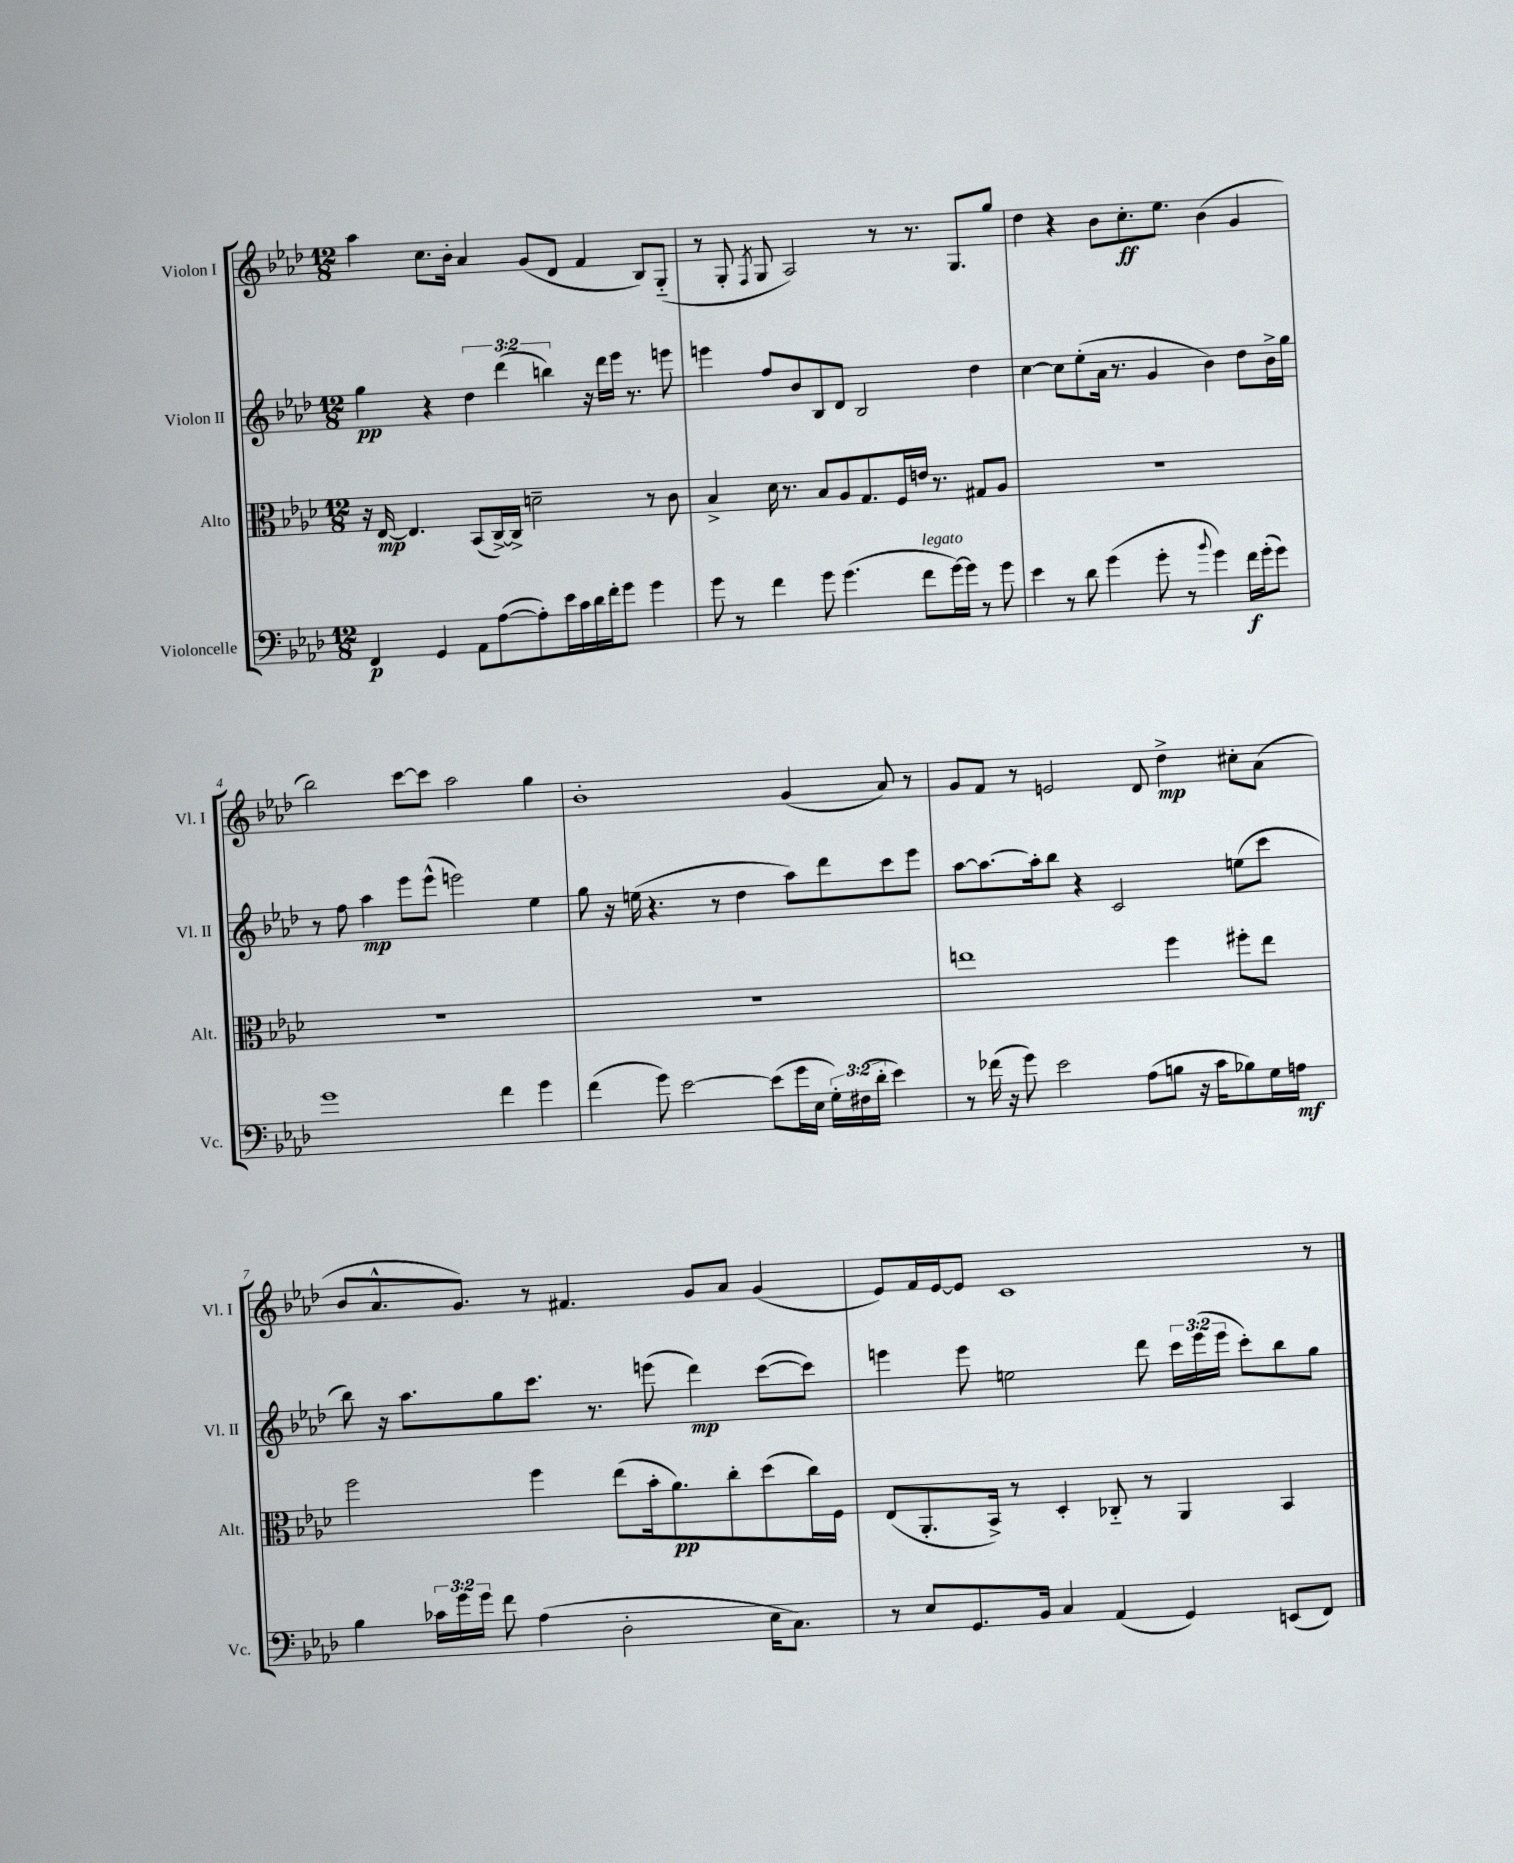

**kern	**dynam	**kern	**dynam	**kern	**dynam	**kern	**dynam
*part4	*part4	*part3	*part3	*part2	*part2	*part1	*part1
*staff4	*staff4	*staff3	*staff3	*staff2	*staff2	*staff1	*staff1
*I"Violoncelle	*	*I"Alto	*	*I"Violon II	*	*I"Violon I	*
*I'Vc.	*	*I'Alt.	*	*I'Vl. II	*	*I'Vl. I	*
*clefF4	*	*clefC3	*	*clefG2	*	*clefG2	*
*k[b-e-a-d-]	*	*k[b-e-a-d-]	*	*k[b-e-a-d-]	*	*k[b-e-a-d-]	*
*M12/8	*	*M12/8	*	*M12/8	*	*M12/8	*
=1	=1	=1	=1	=1	=1	=1	=1
4FF/	p	16r	.	4gg\	pp	4aa-\	.
.	.	[16E-/	mp	.	.	.	.
.	.	4.E-/]	.	.	.	.	.
4GG/	.	.	.	4r	.	8.cc\L	.
.	.	.	.	.	.	16b-'\Jk	.
8AA-\L	.	(8BB-/L	.	6dd-\	.	4a-/	.
([8A-\	.	[16C^/L)	.	.	.	.	.
.	.	.	.	(6ddd-\	.	.	.
.	.	16C^/JJ]	.	.	.	.	.
8A-'\])	.	2dn~\	.	.	.	(8g/L	.
.	.	.	.	6bbn\)	.	.	.
16e-\L	.	.	.	.	.	8d-/J	.
16c\	.	.	.	.	.	.	.
16d-\	.	.	.	16r	.	4f/	.
16f'\J	.	.	.	16ddd-\LL	.	.	.
8g\J	.	.	.	16eee-\JJ	.	.	.
.	.	.	.	8.r	.	.	.
4g\	.	8r	.	.	.	8B-/L)	.
.	.	8c\	.	8eeen\	.	(8G/J	.
=2	=2	=2	=2	=2	=2	=2	=2
8g\	.	4B-^/	.	4eeen\	.	8r	.
8r	.	.	.	.	.	8G'/	.
.	.	.	.	.	.	8qF/	.
4f\	.	16d-\	.	8ff/L	.	8G/	.
.	.	8.r	.	.	.	.	.
.	.	.	.	8b-/	.	2A-/)	.
8g\	.	8B-/L	.	8B-/	.	.	.
(4.g\	.	8A-/	.	8d-/J	.	.	.
.	.	8.G/	.	2B-/	.	.	.
.	.	.	.	.	.	8r	.
.	.	16F/L	.	.	.	.	.
!LO:TX:a:i:t=legato	!	!	!	!	!	!	!
8f\L	.	16en/JJ	.	.	.	8.r	.
.	.	8.r	.	.	.	.	.
[16g\L)	.	.	.	.	.	.	.
16g\JJ]	.	.	.	.	.	8.G/L	.
8r	.	8G#X/L	.	4dd-\	.	.	.
8g\	.	8A-/J	.	.	.	8gg/J	.
=3	=3	=3	=3	=3	=3	=3	=3
4e-\	.	1.r	.	[4cc\	.	4dd-\	.
8r	.	.	.	8cc\L]	.	4r	.
8d-\	.	.	.	(8ee-'\	.	.	.
(4g\	.	.	.	16a-\Jk	.	8b-\L	.
.	.	.	.	8.r	.	.	.
.	.	.	.	.	.	8.cc'\	ff
8g'\	.	.	.	4g/	.	.	.
.	.	.	.	.	.	8.ee-\J	.
8r	.	.	.	.	.	.	.
8qqb-/	.	.	.	.	.	.	.
4g\)	.	.	.	4b-\)	.	(4b-\	.
16f\LL	f	.	.	8dd-\L	.	4g/	.
(16g'\J	.	.	.	.	.	.	.
8g\J)	.	.	.	16b-^\L	.	.	.
.	.	.	.	16gg\JJ	.	.	.
!!LO:LB:g=z
=4	=4	=4	=4	=4	=4	=4	=4
1g	.	1.r	.	8r	.	2bb-\)	.
.	.	.	.	8ff\	.	.	.
.	.	.	.	4aa-\	mp	.	.
.	.	.	.	8eee-\L	.	[8ccc\L	.
.	.	.	.	(8eee-^^\J	.	8ccc\J]	.
.	.	.	.	2eeen\)	.	2aa-\	.
4f\	.	.	.	.	.	.	.
4g\	.	.	.	4ee-\	.	4gg\	.
=5	=5	=5	=5	=5	=5	=5	=5
(4f\	.	1.r	.	8gg\	.	1b-'	.
.	.	.	.	16r	.	.	.
.	.	.	.	(16een\	.	.	.
8g\)	.	.	.	4.r	.	.	.
[2e-\	.	.	.	.	.	.	.
.	.	.	.	8r	.	.	.
.	.	.	.	4dd-\	.	.	.
(8e-\L]	.	.	.	.	.	.	.
16g\L	.	.	.	8aa-\L)	.	(4g/	.
16E-\JJ	.	.	.	.	.	.	.
24G'\LL)	.	.	.	8ddd-\	.	.	.
(24F#X\	.	.	.	.	.	.	.
24d-'\JJ	.	.	.	.	.	.	.
4e-\)	.	.	.	8ccc\	.	8a-/)	.
.	.	.	.	8eee-\J	.	8r	.
=6	=6	=6	=6	=6	=6	=6	=6
8r	.	1een	.	[8aa-\L	.	8g/L	.
(16f-X\	.	.	.	8.aa-\_	.	8f/J	.
16r	.	.	.	.	.	.	.
8g\)	.	.	.	.	.	8r	.
.	.	.	.	16aa-'\k]	.	.	.
2e-\	.	.	.	8bb-\J	.	2en/	.
.	.	.	.	4r	.	.	.
.	.	.	.	2c/	.	.	.
(8A-\L	.	.	.	.	.	8d-/	.
8Bn\J	.	4ff\	.	.	.	4dd-^\	mp
16r	.	.	.	.	.	.	.
16c\KL	.	.	.	.	.	.	.
8B-X\)	.	8ff#X'\L	.	(8een\L	.	8cc#X'\L	.
16G\L	.	8ee\J	.	8ccc\J	.	(8a-\J	.
16An\JJ	mf	.	.	.	.	.	.
!!LO:LB:g=z
=7	=7	=7	=7	=7	=7	=7	=7
4B-\	.	2ff\	.	8bb-\)	.	8b-/L	.
.	.	.	.	16r	.	8.a-^^/	.
.	.	.	.	8.aa-\L	.	.	.
24c-X\LL	.	.	.	.	.	.	.
24g\	.	.	.	.	.	.	.
.	.	.	.	.	.	8.g/J)	.
24g\JJ	.	.	.	.	.	.	.
8f\	.	.	.	8gg\	.	.	.
(4A-\	.	4ff\	.	8.ccc\J	.	8r	.
.	.	.	.	.	.	4.f#X/	.
.	.	.	.	8.r	.	.	.
2D-'\	.	(8ee-\L	.	.	.	.	.
.	.	16b-'\k	.	(8eeen\	.	.	.
.	.	8.a-\)	pp	.	.	.	.
.	.	.	.	4ddd-\)	mp	8g/L	.
.	.	8cc'\	.	.	.	8a-/J	.
16E-\KL	.	(8dd-\	.	([8ccc\L	.	(4g/	.
8.C\J)	.	.	.	.	.	.	.
.	.	16cc\L)	.	8ccc\J])	.	.	.
.	.	16F\JJ	.	.	.	.	.
=8	=8	=8	=8	=8	=8	=8	=8
8r	.	(8E-/L	.	4eeen\	.	8e-/L)	.
8E-/L	.	8.AA-'/	.	.	.	16f/L	.
.	.	.	.	.	.	[16e-/J	.
8.GG/	.	.	.	8eee\	.	8e-/J]	.
.	.	16BB-^/Jk)	.	.	.	.	.
.	.	8r	.	2een\	.	1c	.
16BB-/Jk	.	.	.	.	.	.	.
4C/	.	4D-'/	.	.	.	.	.
(4AA-/	.	8C-X/	.	.	.	.	.
.	.	8r	.	8ddd-\	.	.	.
4GG/)	.	4AA-/	.	24ccc\LL	.	.	.
.	.	.	.	(24eee\	.	.	.
.	.	.	.	24eee\JJ	.	.	.
.	.	.	.	8ccc'\L)	.	.	.
(8EEn/L	.	4BB-/	.	8bb-\	.	.	.
8FF/J)	.	.	.	8gg\J	.	8r	.
==	==	==	==	==	==	==	==
*-	*-	*-	*-	*-	*-	*-	*-
